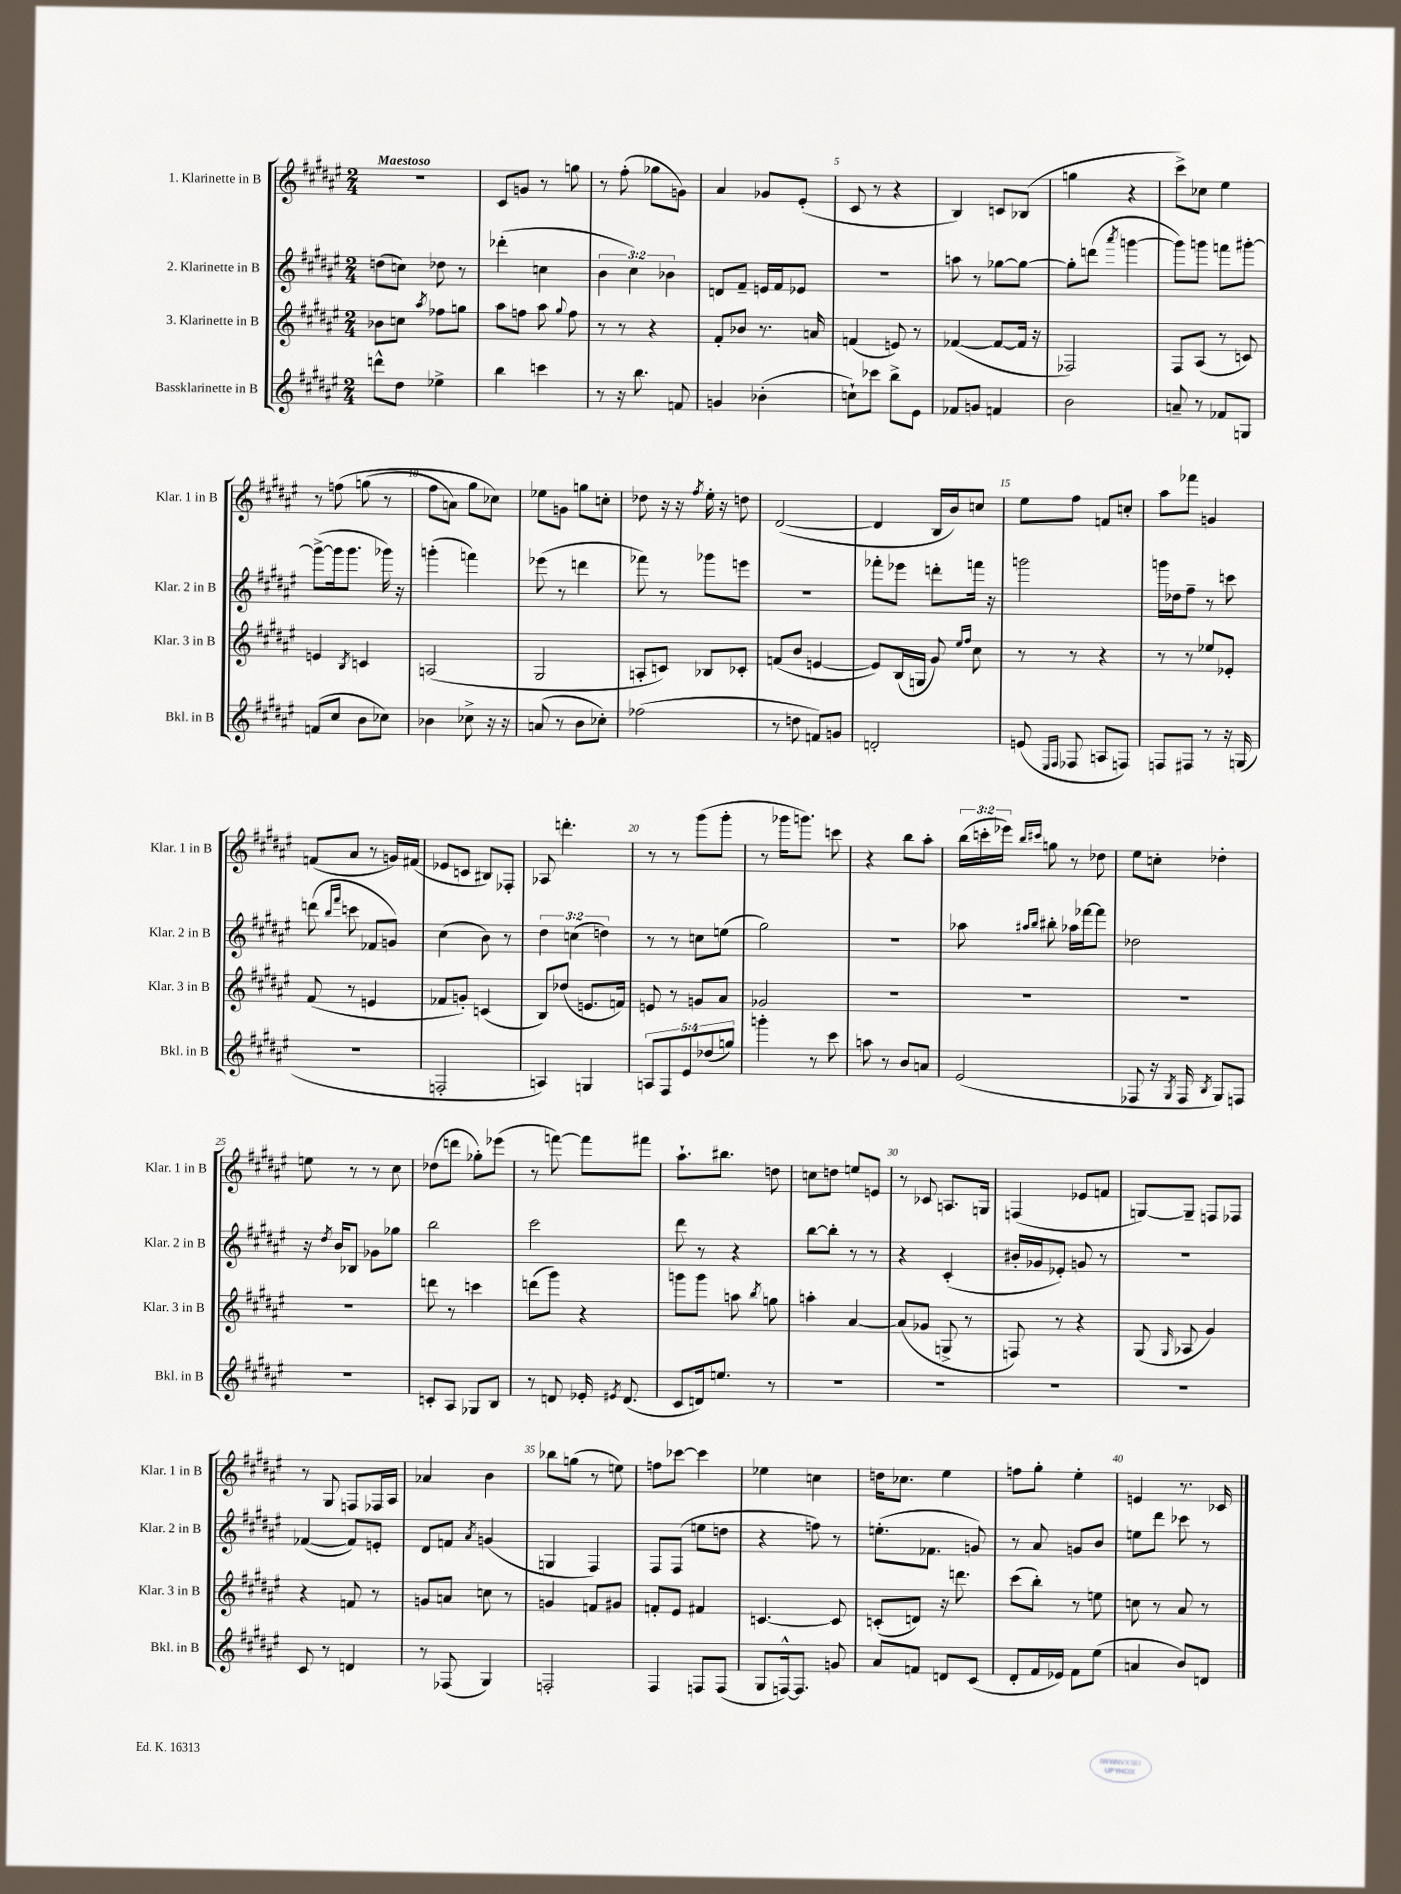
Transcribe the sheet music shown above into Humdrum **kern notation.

**kern	**kern	**kern	**kern
*staff4	*staff3	*staff2	*staff1
*clefG2	*clefG2	*clefG2	*clefG2
*k[f#c#g#d#a#e#]	*k[f#c#g#d#a#e#]	*k[f#c#g#d#a#e#]	*k[f#c#g#d#a#e#]
*M2/4	*M2/4	*M2/4	*M2/4
8ddd^^	8b-	(8dd	2r
8dd#	8cc	8cc)	.
.	8qaa#	.	.
4ee-^	8ff-	8dd-	.
.	8gg	8r	.
=	=	=	=
4bb	8aa#	(4ddd-'	8c#
.	8ff	.	8g
4ccc	8aa#	4cc	8r
.	8qqgg#	.	.
.	8ff	.	8gg
=	=	=	=
8r	8r	6b	8r
16r	8r	.	(8ff#'
.	.	6cc#)	.
8.bb	.	.	.
.	4r	.	8gg-
.	.	6b-	.
8f	.	.	8g)
=	=	=	=
4g	8f#'	8d	4a#
.	8b-	8f#~	.
(4b-'	8.r	16e	8g-
.	.	16f#	.
.	.	8e-	(8e#'
.	16a	.	.
=	=	=	=
8cc`)	(4f	2r	8c#
8ccc-	.	.	8r
8bb^	8e)	.	4r
8e#	8r	.	.
=	=	=	=
8f-	([4f-	8aa	4B)
8g	.	8r	.
4f	8f-_	[8gg-	8c
.	16f-]	8gg-_	(8B-
.	16r	.	.
=	=	=	=
2b	2F-)	8gg-']	4gg
.	.	(8ddd	.
.	.	8qaaa#	.
.	.	[4ggg	4r
=	=	=	=
8a~	8F#	8ggg])	8ccc#^)
8r	(8A#	8ggg	8cc-
8f-	8r	8fff	4ee#
8G	8c)	[8ggg#'	.
=	=	=	=
(8f	4e	(8ggg#^_	8r
8cc#	.	16ggg#]	&(8ff
.	.	8.ggg#	.
.	8qB	.	.
8b	4c	.	(8gg
8cc-)	.	16ggg-)	8r
.	.	16r	.
=	=	=	=
4b-	(2A	(4ggg'	8ff#
.	.	.	8a)
8cc-^	.	4fff)	8gg#
16r	.	.	8cc-&)
16r	.	.	.
=	=	=	=
(8a	2G#	(8eee-	8ee-
8r	.	8r	8g
8b	.	4ddd	8gg
8cc-')	.	.	8cc'
=	=	=	=
(2ff-	8A'	8fff-)	8dd-
.	8c)	8r	16r
.	.	.	16r
.	.	.	8qff#
.	8B-	8ggg-	16ee#'
.	.	.	16r
.	8c-'	8eee	8dd
=	=	=	=
8r	(8f	2r	([2d#
8dd	8b	.	.
8f)	[4e	.	.
8g	.	.	.
=	=	=	=
2d'	8e])	8fff-'	4d#]
.	(16B	8eee-	.
.	16G	.	.
.	8g#)	8ddd'	16B
.	.	.	16b)
.	16qqee#	.	.
.	16qqff#	.	.
.	8cc#	16fff	8cc
.	.	16r	.
=	=	=	=
(8e	8r	2ggg	8ee#
16qqE#	.	.	.
16qqF#	.	.	.
8F-	8r	.	8ff#
8A	4r	.	8f
8F)	.	.	8cc'
=	=	=	=
8F	8r	16ggg	8aa#
.	.	16dd-	.
8F#	8r	8ff#~	8fff-
8r	8ee-	8r	4g
16r	8e-'	8ccc	.
(16G	.	.	.
=	=	=	=
2r	(8f#	(8ddd	(8f
.	.	16qqbb	.
.	.	16qqfff#	.
.	8r	8ccc	8a#
.	4e	8f-	8r
.	.	8g)	16g)
.	.	.	(16f#
=	=	=	=
2F'	8f-	(4cc#	8e-
.	8g')	.	8c
.	(4c	8b)	8B#)
.	.	8r	8F-'
=	=	=	=
4A)	8B)	6dd#	8A-
.	(8dd-	.	4.ddd'
.	.	(6cc	.
4G	8.e	.	.
.	.	6dd)	.
.	16f)	.	.
=	=	=	=
10A	8e	8r	8r
10F#	.	.	.
.	8r	8r	8r
10e#	.	.	.
.	8g	8cc	(8ggg#
(10dd-	.	.	.
.	8a#	(8ee	8ggg#'
10gg)	.	.	.
=	=	=	=
4ggg'	2g-	2gg#)	8r
.	.	.	16ggg-
.	.	.	8.ggg)
8r	.	.	.
8ccc#	.	.	8ccc
=	=	=	=
8aa	2r	2r	4r
8r	.	.	.
8b	.	.	8bb
8a	.	.	8aa#'
=	=	=	=
(2e#	2r	8aa-	(24bb
.	.	.	24ccc'
.	.	.	24eee-)
.	.	16qqaa#	16qqbb
.	.	16qqbb	16qqccc#
.	.	8bb#'	8gg
.	.	16aa-	8r
.	.	[16fff-	.
.	.	8fff-]	8dd-
=	=	=	=
8F-	2r	2dd-	8ee#
16r	.	.	8cc'
8qG#	.	.	.
16F-	.	.	.
8qB	.	.	.
8G#)	.	.	4dd-'
8F	.	.	.
=	=	=	=
2r	2r	16r	8ee
.	.	8qdd#	.
.	.	16b	.
.	.	8B-	8r
.	.	8g-	8r
.	.	8gg-	8cc#
=	=	=	=
8c'	8ddd	2bb	(8dd-
8A#	8r	.	8ddd
8G-	4ccc	.	8gg-')
8B	.	.	(8eee-
=	=	=	=
8r	(8ddd	2ccc#	8r
8d	8ggg#)	.	[8fff)
16e-'	4r	.	8fff]
8qe#	.	.	.
(8.d	.	.	.
.	.	.	8fff#
=	=	=	=
8c#	8ggg	8ddd#	8.aa#`
16d)	8ggg	8r	.
8.ee	.	.	8.bb#
.	8aa	4r	.
.	8qbb	.	.
8r	8gg	.	8dd
=	=	=	=
2r	4aa'	[8bb	8cc
.	.	8bb']	8dd
.	[4a#	8r	8ee
.	.	8r	8e
=	=	=	=
2r	(8a#]	4r	8r
.	8g-	.	8c-
.	8G^	(4c#'	8.A
.	8r	.	.
.	.	.	16G
=	=	=	=
2r	8F)	16b#'	(4F
.	.	16g-	.
.	8r	8e-')	.
.	4r	8g	8e-
.	.	8r	8f
=	=	=	=
2r	(8G#	2r	[8G)
.	16qqG#	.	.
.	8A-	.	8G~]
.	4g#)	.	8F
.	.	.	8F-
=	=	=	=
8c#	4r	([4f-	8r
8r	.	.	8G#
4d	8f	8f-])	8F
.	8r	8e'	16F-
.	.	.	16A#
=	=	=	=
8r	8g	8d#	4a-
(8F-	8a	8f	.
.	.	8qa#	.
4G#)	8cc	(4g	4b
.	8r	.	.
=	=	=	=
2F'	4g	4G	8bb-
.	.	.	(8gg
.	8f	4F#)	8r
.	8g#	.	8ee)
=	=	=	=
4F#	8f'	8F#	8ff
.	8e#	(8F#	[8ccc-
8F	4f#	8ee	4ccc-]
(8F	.	8dd	.
=	=	=	=
8G#	[4.c	4r	4ee-
[16F^^)	.	.	.
8.F]	.	.	.
.	.	8ff)	4cc
8g	8c]	8r	.
=	=	=	=
8a#	(8c'	(8.ee'	16dd
.	.	.	8.cc-
8f	8d)	.	.
.	.	8.f-	.
8d	16r	.	4ee#
.	8.ddd	.	.
(8c#	.	8g)	.
=	=	=	=
8d#'	(8ccc#	8r	8ff
16f#	8bb')	8a#	8gg#'
16e-)	.	.	.
8f#	8r	8g	4ee#'
(8ee#	8ee	8b	.
=	=	=	=
4a	8cc	8ee	4e
.	8r	8ddd#	.
8b)	8a#	8ccc-	8.r
8d	8r	8r	.
.	.	.	16c-
==	==	==	==
*-	*-	*-	*-
